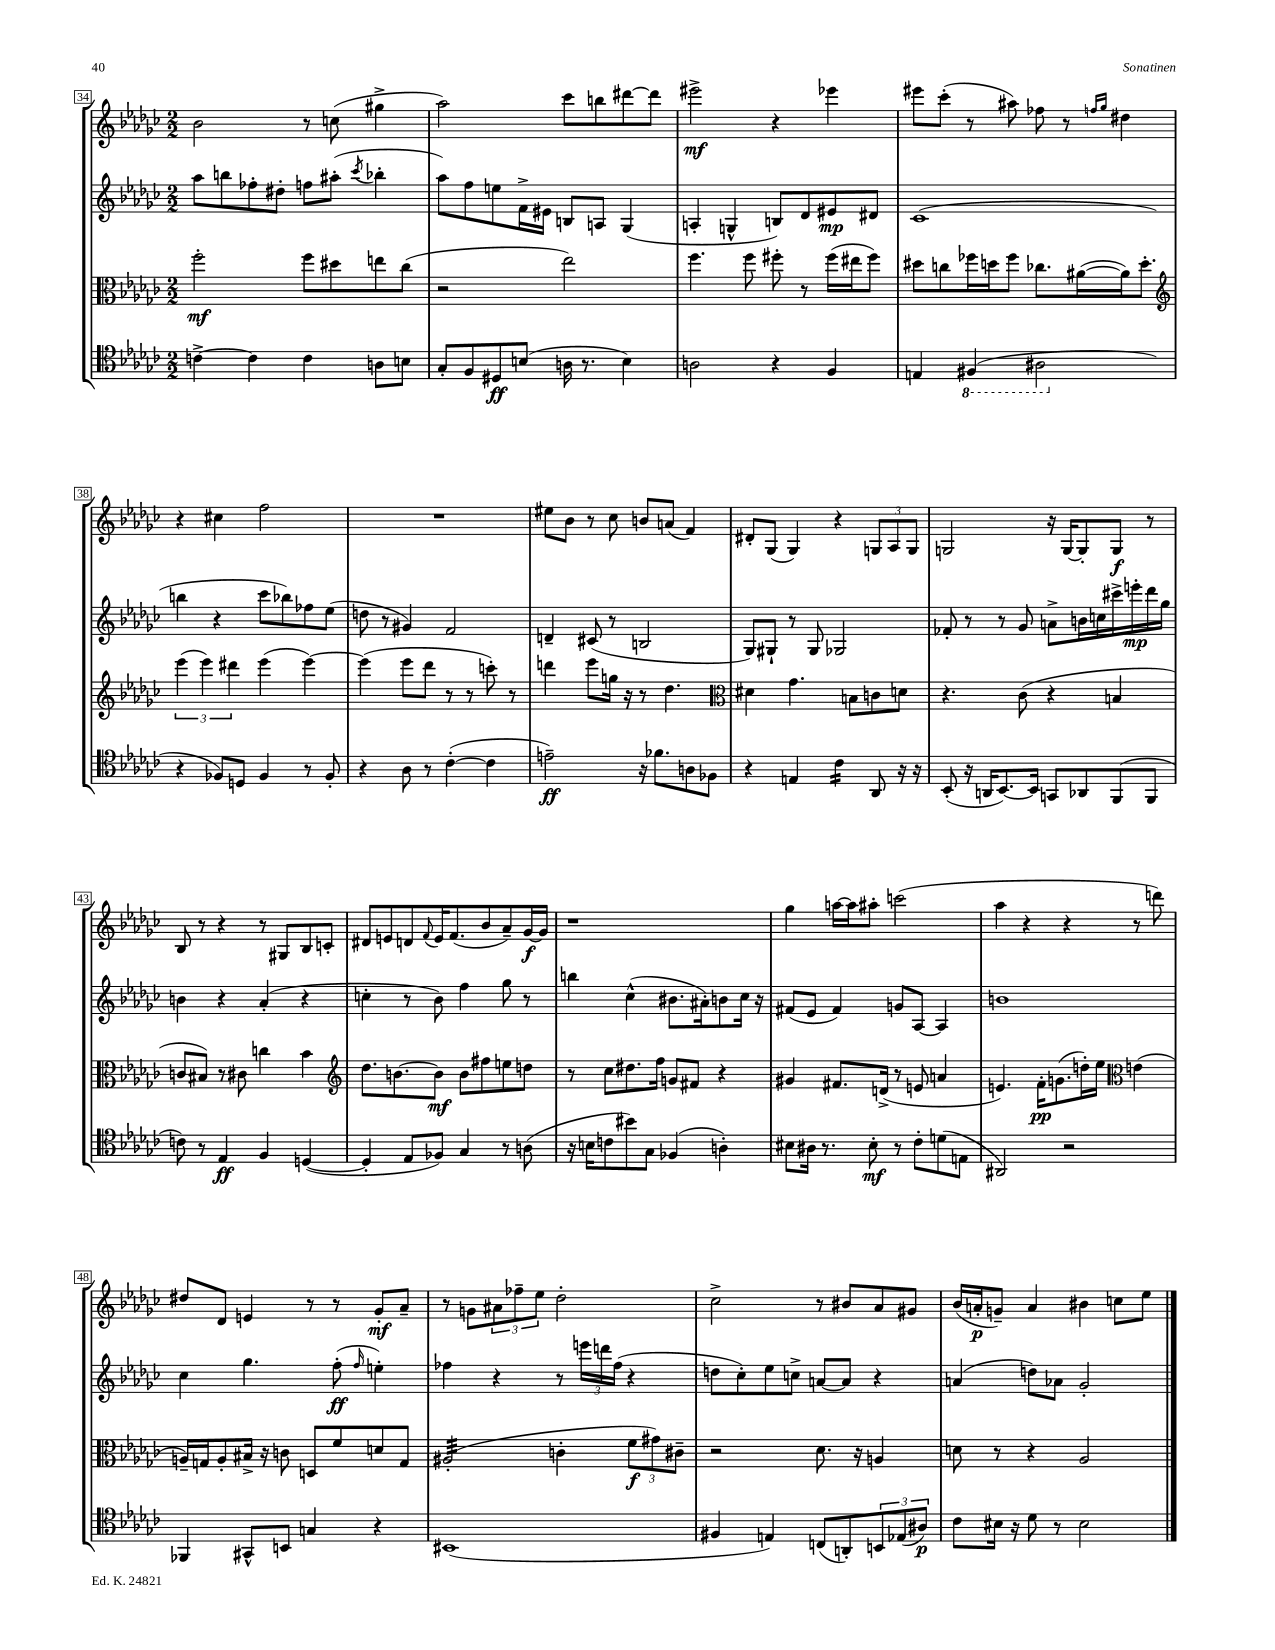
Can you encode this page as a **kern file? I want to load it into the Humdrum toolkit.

**kern	**kern	**kern	**kern
*staff4	*staff3	*staff2	*staff1
*clefC4	*clefC3	*clefG2	*clefG2
*k[b-e-a-d-g-c-]	*k[b-e-a-d-g-c-]	*k[b-e-a-d-g-c-]	*k[b-e-a-d-g-c-]
*M2/2	*M2/2	*M2/2	*M2/2
[4c^\	2ff'\	8aa-\L	2b-\
.	.	8bb\	.
4c\]	.	8ff-'\	.
.	.	8dd#'\J	.
4c\	8ff\L	8ff\L	8r
.	8dd#\	(8aa#'\J	(8cc\
.	.	8qccc-/	.
8A\L	8ee\	4bb-'\	4gg#^\
8B\J	(8cc-\J	.	.
=	=	=	=
8G-'/L	2r	8aa-\L)	2aa-\)
8F/	.	8ff\	.
8D#/	.	8ee\	.
(8B/J	.	16f^\L	.
.	.	16e#\JJ	.
16A\	2ee-\)	8B/L	8ccc-\L
8.r	.	.	.
.	.	8A/J	8bb\
4B\)	.	(4G-/	[8ddd#\
.	.	.	8ddd#\]J
=	=	=	=
2A\	4.ff\	4A'/	2eee#^\
.	.	4G^^/	.
.	8ff\	.	.
4r	8ff#'\	8B/L)	4r
.	8r	8d-/	.
4F/	(16ff#\LL	8e#/	4eee-\
.	16ee#\J	.	.
.	8ff#\J)	8d#/J	.
=	=	=	=
4E/	8dd#\L	(1c-	8eee#\L
.	8cc\	.	(8ccc-'\J
(4FF#/	16ff-\L	.	8r
.	16dd\J	.	.
.	8ff-\J	.	8aa#\)
2AA#\	8.cc-\L	.	8ff-\
.	.	.	8r
.	([16a#\L	.	.
.	.	.	16qqff/LL
.	.	.	16qqgg-/JJ
.	16a#\]J)	.	4dd#\
.	8.dd'\J	.	.
=	=	=	=
*	*clefG2	*	*
4r	(6eee-\	4bb\	4r
.	6eee-\)	.	.
8F-/L)	.	4r	4cc#\
.	6ddd#\	.	.
8D/J	.	.	.
4F-/	(4eee-\	8ccc-\L	2ff\
.	.	8bb-\)	.
8r	[4eee-\)	8ff-\	.
8F-'/	.	(8ee-\J	.
=	=	=	=
4r	(4eee-\]	8dd\	1r
.	.	8r	.
8A-\	8eee-\L	4g#/)	.
8r	8ddd-\J	.	.
([4c-'\	8r	2f/	.
.	8r	.	.
4c-\]	8ccc'\)	.	.
.	8r	.	.
=	=	=	=
2e~\)	4ddd\	4d~/	8ee#\L
.	.	.	8b-\J
.	8eee-\L	(8c#/	8r
.	16gg\Jk	8r	8cc-\
.	16r	.	.
16r	8r	2B/	8b/L
8.f-\L	.	.	.
.	4.dd-\	.	(8a/J
8A\	.	.	4f/)
8F-\J	.	.	.
=	=	=	=
*	*clefC3	*	*
4r	4d#\	8G-/L)	8d#'/L
.	.	8G#`/J	(8G-/J
4E/	4.g-\	8r	4G-/)
.	.	8G#/	.
4c-\	.	2G-/	4r
.	8B\L	.	.
8AA-/	8c\	.	12G/L
.	.	.	12A-/
16r	8d\J	.	.
.	.	.	12G/J
16r	.	.	.
=	=	=	=
(8BB-'/	4.r	8f-'/	2G/
16r	.	8r	.
16AA/LK	.	.	.
[8.BB-/)	.	8r	.
.	(8c-\	8g-/	.
16BB-/]Jk	.	.	.
8GG/L	4r	8a^\L	16r
.	.	.	[16G/LK
8AA-/	.	16b\L	8G'/]
.	.	16cc\	.
(8FF/	4B/	16ccc#^\	8G/J
.	.	16eee'\	.
8FF/J	.	16ddd-\	8r
.	.	16gg-\JJ	.
=	=	=	=
8c\)	8c/L	4b\	8B-/
8r	8B#/J)	.	8r
4E-/	8r	4r	4r
.	8c#\	.	.
4F/	4cc\	(4a-'/	8r
.	.	.	8G#/L
([4D/	4b-\	4r	8B-/
.	.	.	8c'/J
=	=	=	=
*	*clefG2	*	*
4D'/]	8.dd-\L	4cc'\	8d#/L
.	.	.	8e/
.	[8.b\	.	.
8E-/L	.	8r	8d/
.	.	.	8qqf/
8F-/J)	8b\]J	8b-\)	16e/K
.	.	.	(8.f/
4G-/	8b\L	4ff\	.
.	8ff#\	.	8b-/
8r	8ee\	8gg-\	8a-~/)
(8A\	8dd\J	8r	[16g-/L
.	.	.	16g-/]JJ
=	=	=	=
16r	8r	4bb\	1r
16B\LK	.	.	.
8c\	8cc-\L	.	.
8b#\)	8.dd#\	(4cc-^^\	.
8G-\J	.	.	.
.	16ff\Jk	.	.
(4F-/	8g/L	8.b#\L	.
.	8f#/J	.	.
.	.	16a#'\k)	.
4A'\)	4r	8b\	.
.	.	16cc-\Jk	.
.	.	16r	.
=	=	=	=
8B#\L	4g#/	(8f#/L	4gg-\
16A#\Jk	.	8e-/J	.
8.r	.	.	.
.	8.f#/L	4f#/)	[16aa\LL
.	.	.	16aa\]J
8B#'\	.	.	8aa#'\J
.	(16d^/Jk	.	.
8r	8r	8g/L	(2ccc\
8c-'\L	8e/	[8A-/J	.
(8d\	4a/	4A-/]	.
8E\J	.	.	.
=	=	=	=
2AA#/)	4.e/)	1b	4aa-\
.	.	.	4r
.	16f'\LK	.	.
.	(8.g\	.	.
2r	.	.	4r
.	16dd'\L)	.	.
.	16ee-\JJ	.	.
*	*clefC3	*	*
.	(4e\	.	8r
.	.	.	8ddd\)
=	=	=	=
4FF-/	16A~/LL)	4cc-\	8dd#/L
.	16G/J	.	.
.	8A'/	.	8d-/J
8GG#^^/L	16B#^/Jk	4.gg-\	4e/
.	16r	.	.
8BB/J	8c\	.	.
4G/	8D/L	.	8r
.	8f/	(8ff'\	8r
.	.	16qqff/	.
4r	8d/	4ee'\)	8g-'/L
.	8G/J	.	8a-~/J
=	=	=	=
(1BB#	(2A#'/	4ff-\	8r
.	.	.	8g\L
.	.	4r	12a#\
.	.	.	12ff-~\
.	.	.	12ee-\J
.	4c'\	8r	2dd-'\
.	.	24eee\LL	.
.	.	24ddd\	.
.	.	(24ff-\JJ	.
.	12f\L	4r	.
.	12g#\)	.	.
.	12c#~\J	.	.
=	=	=	=
4F#/	2r	8dd\L	2cc-^\
.	.	8cc-'\)	.
4E/)	.	8ee-\	.
.	.	8cc^\J	.
(8C/L	8.d-\	[8a/L	8r
8AA'/)	.	8a/]J	8b#/L
.	16r	.	.
12BB/	4A/	4r	8a-/
(12E-/	.	.	.
.	.	.	8g#/J
12A#/J)	.	.	.
=	=	=	=
8c-\L	8d\	(4a/	(16b-/LL
.	.	.	16a'/J
16B#\Jk	8r	.	8g~/J)
16r	.	.	.
8d-\	4r	8dd\L)	4a/
8r	.	8a-\J	.
2B#\	2A-/	2g-'/	4b#\
.	.	.	8cc\L
.	.	.	8ee-\J
==	==	==	==
*-	*-	*-	*-
